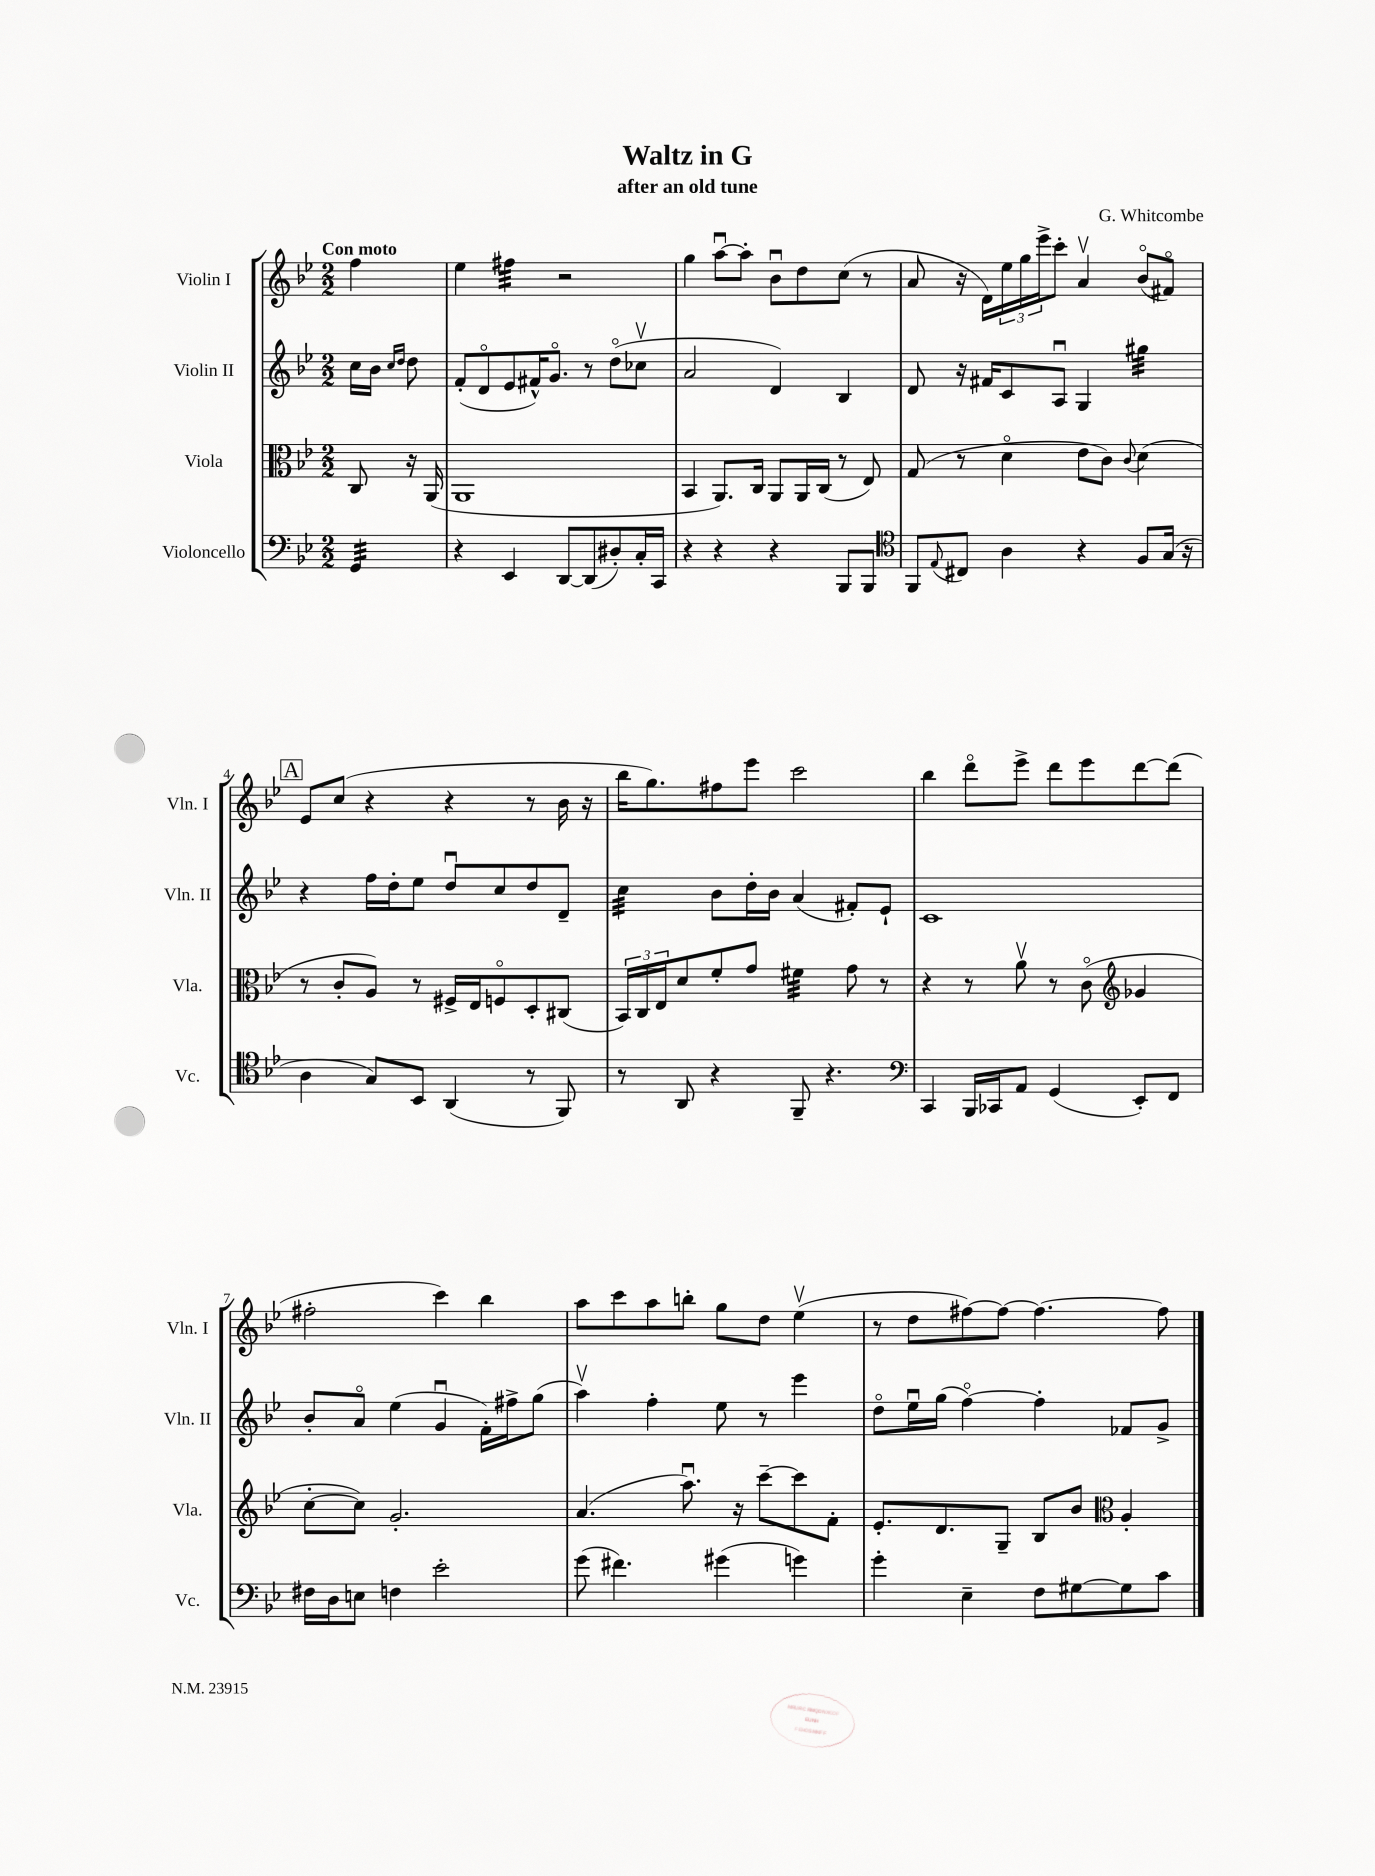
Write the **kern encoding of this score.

**kern	**kern	**kern	**kern
*staff4	*staff3	*staff2	*staff1
*clefF4	*clefC3	*clefG2	*clefG2
*k[b-e-]	*k[b-e-]	*k[b-e-]	*k[b-e-]
*M2/2	*M2/2	*M2/2	*M2/2
4GG/	8C/	16cc\LL	4ff\
.	.	16b-\JJ	.
.	.	16qqcc/LL	.
.	.	16qqdd/JJ	.
.	16r	8dd\	.
.	(16AA/	.	.
=	=	=	=
4r	1AA	(8f'/L	4ee-\
.	.	8do/	.
4EE-/	.	8e-/	4ff#\
.	.	16f#^^/K)	.
.	.	8.go/J	.
[8DD/L	.	.	2r
(8DD/]	.	8r	.
8D#'/)	.	(8ddo\L	.
16C'/L	.	8cc-v\J	.
16CC/JJ	.	.	.
=	=	=	=
4r	4BB-/	2a/	4gg\
4r	8.AA/L)	.	[8aau\L
.	.	.	8aa'\]J
.	16C/Jk	.	.
4r	8AA/L	4d/)	8b-u\L
.	16AA/L	.	8dd\
.	(16C/JJ	.	.
8BBB-/L	8r	4B-/	(8cc\J
8BBB-/J	8E-/)	.	8r
=	=	=	=
*clefC4	*	*	*
8FF/L	(8G/	8d/	8a/
8qqE-/	.	.	.
8C#/J	8r	16r	16r
.	.	16f#/LK	16d\LL)
4A\	4do\	8c/	24ee-\
.	.	.	24gg\
.	.	.	24eee-^\J
.	.	8Au/J	8ccc'\J
4r	8e-\L	4G/	4av/
.	8c\J)	.	.
.	8qqc/	.	.
8F/L	(4d\	4gg#\	(8b-o/L
(16G/Jk	.	.	8f#o/J)
16r	.	.	.
=	=	=	=
4A\	8r	4r	8e-/L
.	8c'/L	.	(8cc/J
8G/L)	8A/J)	16ff\LL	4r
.	.	16dd'\J	.
8BB-/J	8r	8ee-\J	.
(4AA/	16F#^/LL	8ddu/L	4r
.	16E-/J	.	.
.	8Fo/	8cc/	.
8r	8D'/	8dd/	8r
8FF/)	(8C#/J	8d~/J	16b-\
.	.	.	16r
=	=	=	=
8r	24BB-/LL)	4cc\	16bb-\LK
.	24C/	.	.
.	.	.	8.gg\)
.	24E-/J	.	.
8AA/	8d/	.	.
4r	8f'/	8b-\L	8ff#\
.	8g/J	16dd'\L	8eee-\J
.	.	16b-\JJ	.
8FF~/	4f#\	(4a/	2ccc\
4.r	.	.	.
.	8g\	8f#'/L)	.
.	8r	8e-`/J	.
=	=	=	=
*clefF4	*	*	*
4CC/	4r	1c	4bb-\
16BBB-/LL	8r	.	8dddo\L
16CC-/J	.	.	.
8AA/J	8av\	.	8eee-^\J
(4GG/	8r	.	8ddd\L
.	(8co\	.	8eee-\
*	*clefG2	*	*
8EE-'/L)	4g-/	.	[8ddd\
8FF/J	.	.	(8ddd\]J
=	=	=	=
16F#\LL	[8cc'\L	8b-'/L	2ff#'\
16D\J	.	.	.
8E\J	8cc\]J)	8ao/J	.
4F\	2.g'/	(4ee-\	.
2e-'\	.	4gu/	4ccc\)
.	.	16f'\LL)	4bb-\
.	.	16ff#^\J	.
.	.	(8gg\J	.
=	=	=	=
(8g\	(4.a/	4aav\)	8aa\L
4.f#\)	.	.	8ccc\
.	.	4ff'\	8aa\
.	8.aau\)	.	8bb'\J
(4g#\	.	8ee-\	8gg\L
.	16r	.	.
.	[8ccc~\L	8r	8dd\J
4g\)	8ccc\]	4eee-\	(4ee-v\
.	8f'\J	.	.
=	=	=	=
4g'\	8.e-'/L	8ddo\L	8r
.	.	16ee-u\L	8dd\L
.	8.d/	(16gg\JJ	.
4E-~\	.	[4ffo\)	[8ff#\)
.	8G~/J	.	8ff#\_J
8F\L	8B-/L	4ff'\]	4.ff#\_
[8G#\	8b-/J	.	.
*	*clefC3	*	*
8G#\]	4A'/	8f-/L	.
8c\J	.	8g^/J	8ff#\]
==	==	==	==
*-	*-	*-	*-
